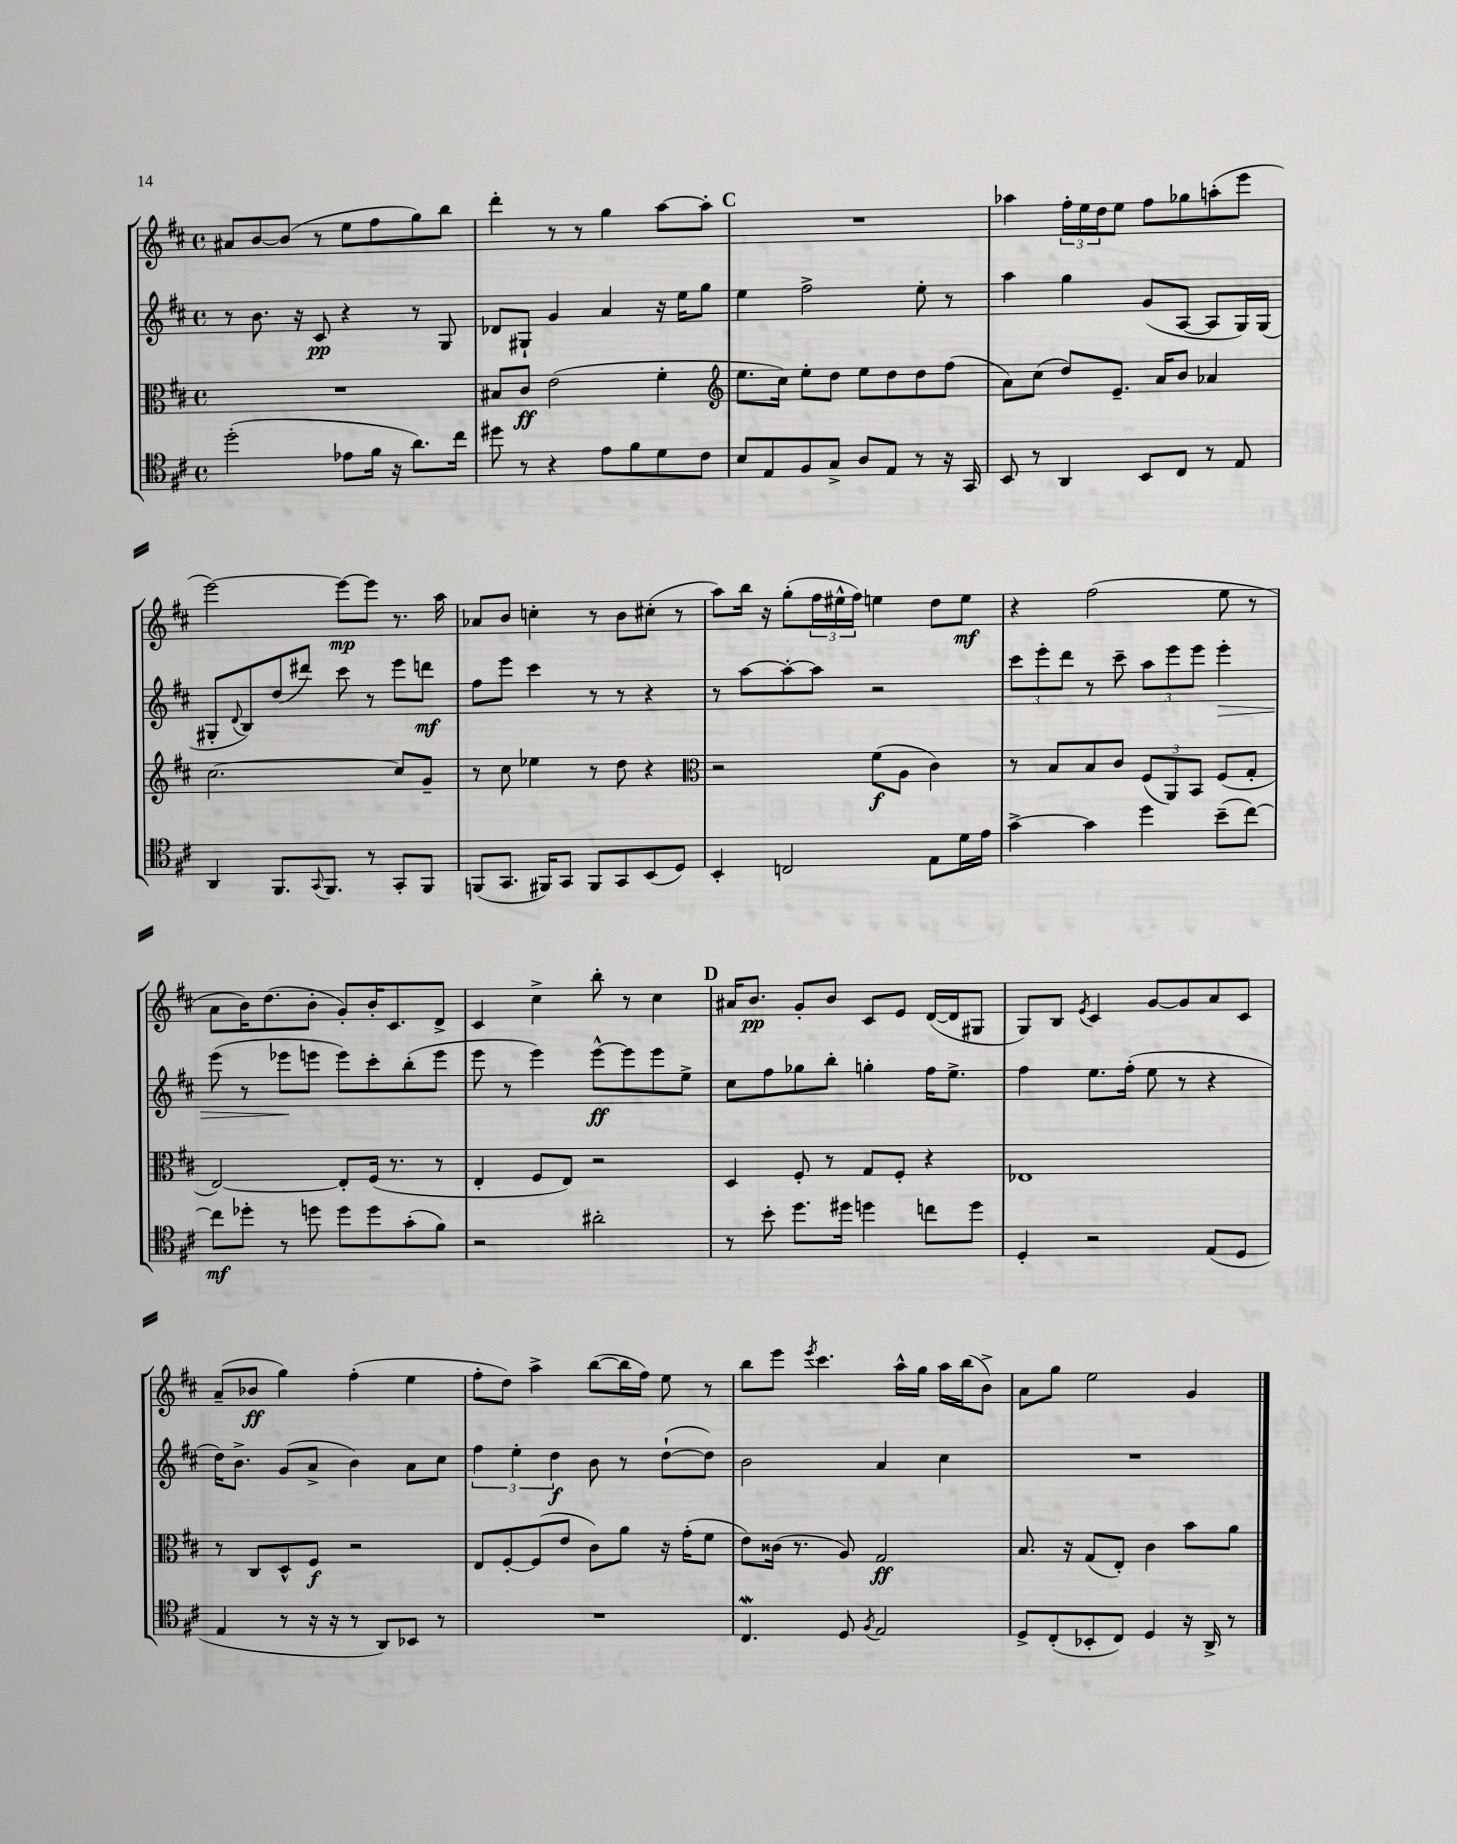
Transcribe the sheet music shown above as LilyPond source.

<<
\new StaffGroup <<
\new Staff = "s0" {
    \clef treble \key d \major \defaultTimeSignature \time 4/4
    ais'8 b'8~ b'8( r8 e''8 fis''8 g''8) b''8 |
    d'''4-. r8 r8 g''4 a''8~ a''8-. |
    \mark \markup { \bold "C" } R1 |
    aes''4 \tuplet 3/2 { fis''16-. e''16 d''16 } e''8 fis''8 ges''8 a''8-.( e'''8 |
    e'''2~) e'''8~\mp e'''8 r8. a''16 |
    aes'8 b'8 c''4-. r8 b'8 cis''8-.( r8 |
    a''8) b''16 r16 g''8-.( \tuplet 3/2 { fis''16 eis''16-^ fis''16) } e''4 d''8 e''8\mf |
    r4 fis''2( e''8 r8 |
    a'8 b'16) d''8.( b'8-. g'8-.) b'16-. cis'8. d'8-> |
    cis'4 cis''4-> b''8-. r8 cis''4 |
    \mark \markup { \bold "D" } ais'16 b'8.\pp g'8-. b'8 cis'8 e'8 d'16~( d'16 gis8 |
    g8) b8 \acciaccatura { e'8 } cis'4 g'8~ g'8 a'8 cis'8 |
    a'8--( bes'8\ff g''4) fis''4-.( e''4 |
    fis''8-. d''8) a''4-> b''8~( b''16 fis''16) e''8 r8 |
    b''8 e'''8 \acciaccatura { e'''8 } cis'''4. a''16-^ g''16 a''16 b''16( b'8->) |
    a'8 g''8 e''2 g'4 \bar "|." |
}
\new Staff = "s1" {
    \clef treble \key d \major \defaultTimeSignature \time 4/4
    r8 b'8. r16 cis'8\pp r4 r8 g8 |
    des'8 gis8-! g'4 a'4 r16 e''16 g''8 |
    \mark \markup { \bold "C" } e''4 fis''2-> e''8-. r8 |
    a''4 g''4 g'8( a8~ a8 g16) g16( |
    gis8-. \appoggiatura { d'8 } b8) d''8( dis'''8) cis'''8 r8 e'''8 d'''8\mf |
    fis''8 e'''8 cis'''4 r8 r8 r4 |
    r8 a''8~ a''8~-. a''8 r2 |
    \tuplet 3/2 { cis'''8 e'''8-. d'''8 } r8 cis'''8-- \tuplet 3/2 { a''8 e'''8 e'''8 } e'''4-.\> |
    e'''8( r8 ees'''8\! e'''8 e'''8) cis'''8-. b''8-.( e'''8 |
    e'''8 r8 e'''4) e'''8~-^\ff e'''8 e'''8 e''8-> |
    \mark \markup { \bold "D" } cis''8 fis''8 ges''8 b''8-. g''4-. fis''16 e''8.-> |
    fis''4 e''8. fis''16-.( e''8 r8 r4 |
    d''16) b'8.-> g'8( a'8-> b'4) a'8 cis''8 |
    \tuplet 3/2 { fis''4 e''4-. d''4\f } b'8 r8 d''8~-!( d''8) |
    b'2 a'4 cis''4 |
    R1 \bar "|." |
}
\new Staff = "s2" {
    \clef alto \key d \major \defaultTimeSignature \time 4/4
    R1 |
    bis8 cis'8\ff e'2( fis'4-. |
    \mark \markup { \bold "C" } \clef treble e''8. cis''16) e''8-. d''8 e''8 d''8 d''8 fis''8( |
    a'8) cis''8( d''8) e'8.-- a'16 b'8 aes'4 |
    cis''2.~ cis''8 g'8-- |
    r8 cis''8 ees''4 r8 d''8 r4 |
    \clef alto r2 fis'8\f( a8 cis'4) |
    r8 b8 b8 cis'8 \tuplet 3/2 { fis8( a,8) b,8 } fis8( g8-. |
    e2~) e8-. fis16( r8. r8 |
    e4-. fis8 e8) r2 |
    \mark \markup { \bold "D" } d4 fis8-. r8 g8 fis8-. r4 |
    ees1 |
    r8 cis8 d8-^ fis8\f r2 |
    e8 fis8~-. fis8( e'8 cis'8) a'8 r16 g'16-.( fis'8 |
    e'8) cisis'16( r8. a8) g2\ff |
    b8. r16 g8( e8-.) cis'4 b'8 a'8 \bar "|." |
}
\new Staff = "s3" {
    \clef tenor \key d \major \defaultTimeSignature \time 4/4
    d''2-.( ees'8 fis'16 r16 a'8.) cis''16 |
    dis''8 r8 r4 e'8 fis'8 d'8 cis'8 |
    \mark \markup { \bold "C" } b8 e8 fis8 g8-> a8 e8 r8 r16 g,16 |
    b,8 r8 a,4 b,8 cis8 r8 e8 |
    a,4 fis,8. \appoggiatura { g,8 } fis,8. r8 g,8-. fis,8 |
    f,8( g,8. fis,16) g,8 fis,8 g,8 b,8( d8) |
    b,4-. c2 e8 d'16 e'16 |
    g'4~-> g'4 d''4 b'8--( cis''8~) |
    cis''8\mf des''8-. r8 d''8 d''8 d''8 g'8-.( fis'8) |
    r2 ais'2-. |
    \mark \markup { \bold "D" } r8 b'8-. d''8. dis''16 d''4 c''8 d''8 |
    d4-. r2 e8( d8 |
    e4 r8 r16 r16 r8 a,8) bes,8 r8 |
    R1 |
    cis4.\mordent d8 \acciaccatura { fis8 } e2 |
    d8-> cis8-.( bes,8-. cis8) d4 r16 a,16-> r8 \bar "|." |
}
>>
>>
\layout { \context { \Score \remove "Bar_number_engraver" } }
